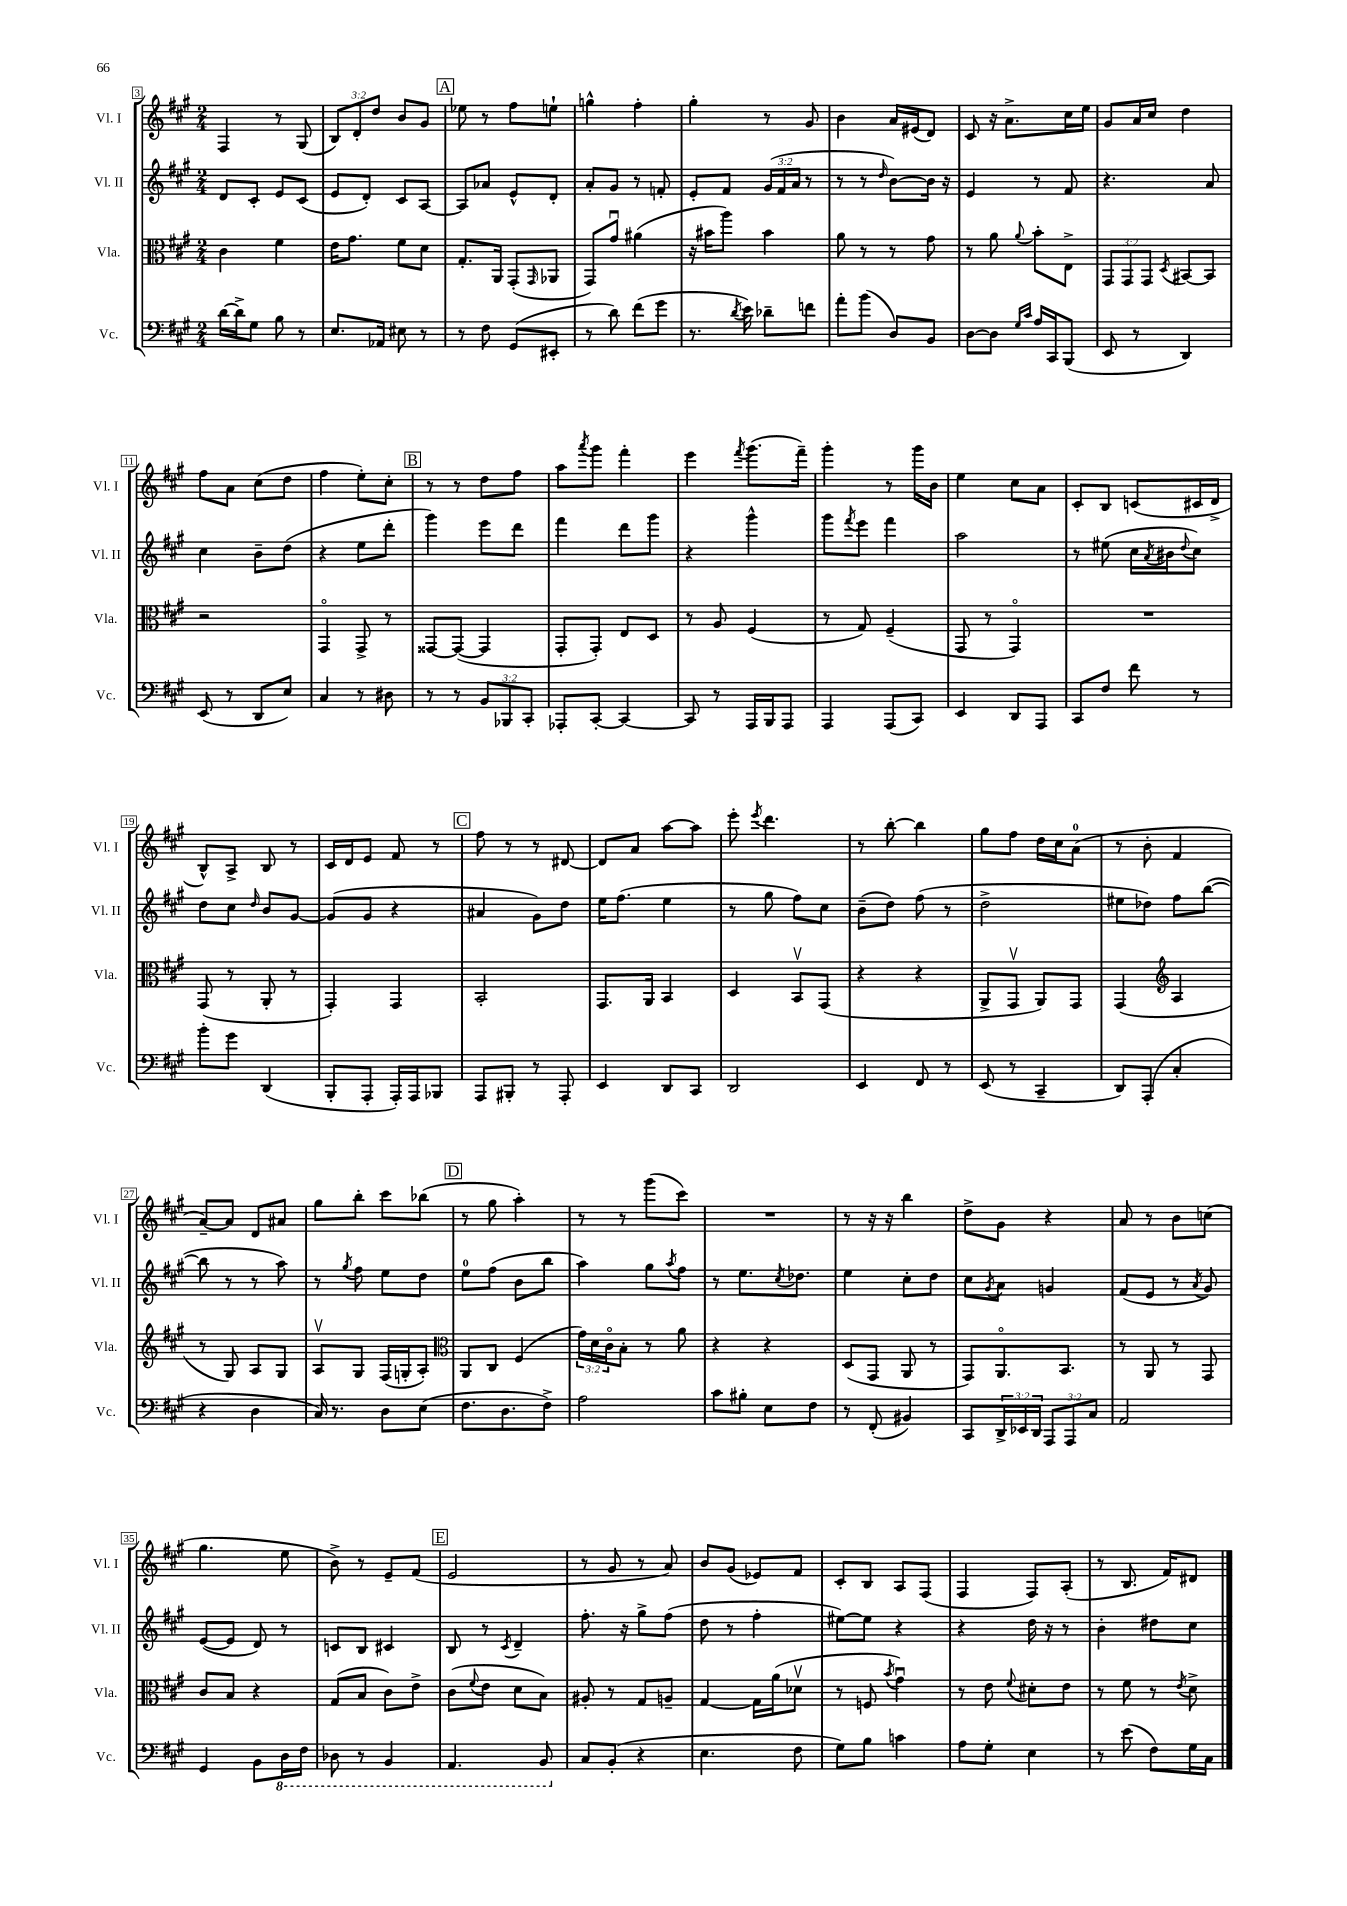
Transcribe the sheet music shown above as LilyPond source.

<<
\new StaffGroup <<
\new Staff = "s0" \with { instrumentName = "Vl. I" shortInstrumentName = "Vl. I" } {
    \clef treble \key a \major \numericTimeSignature \time 2/4 \override Staff.TupletNumber.text = #tuplet-number::calc-fraction-text
    fis4 r8 gis8( |
    \tuplet 3/2 { b8) d'8-. d''8 } b'8 gis'8 |
    \mark \markup { \box "A" } ees''8 r8 fis''8 e''8-! |
    g''4-^ fis''4-. |
    gis''4-. r8 gis'8 |
    b'4 a'16 eis'16( d'8) |
    cis'8 r16 a'8.-> cis''16 e''16 |
    gis'8 a'16 cis''16 d''4 |
    fis''8 a'8 cis''8( d''8 |
    fis''4 e''8-.) cis''8-. |
    \mark \markup { \box "B" } r8 r8 d''8 fis''8 |
    a''8 \acciaccatura { a'''8 } gis'''8 fis'''4-. |
    e'''4 \acciaccatura { fis'''8 } gis'''8.( fis'''16--) |
    gis'''4-. r8 gis'''16 b'16 |
    e''4 cis''8 a'8 |
    cis'8-. b8 c'8( cis'16 d'16-> |
    b8-^) a8-> b8 r8 |
    cis'16 d'16 e'8 fis'8 r8 |
    \mark \markup { \box "C" } fis''8 r8 r8 dis'8~ |
    dis'8 a'8 a''8~ a''8 |
    e'''8-. \acciaccatura { e'''8 } d'''4. |
    r8 b''8~-. b''4 |
    gis''8 fis''8 d''16 cis''16 a'8-0( |
    r8 b'8-. fis'4 |
    a'8~--) a'8 d'8 ais'8 |
    gis''8 b''8-. cis'''8 bes''8( |
    \mark \markup { \box "D" } r8 gis''8 a''4-.) |
    r8 r8 gis'''8( cis'''8) |
    R2 |
    r8 r16 r16 b''4 |
    d''8-> gis'8 r4 |
    a'8 r8 b'8 c''8( |
    gis''4. e''8 |
    b'8->) r8 e'8-- fis'8( |
    \mark \markup { \box "E" } e'2 |
    r8 gis'8 r8 a'8) |
    b'8 gis'8( ees'8) fis'8 |
    cis'8-. b8 a8 fis8( |
    fis4 fis8) a8-.( |
    r8 b8. fis'16) dis'8 \bar "|." |
}
\new Staff = "s1" \with { instrumentName = "Vl. II" shortInstrumentName = "Vl. II" } {
    \clef treble \key a \major \numericTimeSignature \time 2/4 \override Staff.TupletNumber.text = #tuplet-number::calc-fraction-text
    d'8 cis'8-. e'8 cis'8( |
    e'8 d'8-.) cis'8 a8~ |
    \mark \markup { \box "A" } a8 aes'8 e'8-^ d'8-. |
    a'8-. gis'8 r8 f'8-. |
    e'8-. fis'8 \tuplet 3/2 { gis'16( fis'16 a'16 } r8 |
    r8 r8 \grace { d''16 } b'8~) b'16 r16 |
    e'4 r8 fis'8 |
    r4. a'8 |
    cis''4 b'8-- d''8( |
    r4 e''8 d'''8-. |
    \mark \markup { \box "B" } gis'''4) e'''8 d'''8 |
    fis'''4 d'''8 gis'''8 |
    r4 gis'''4-^ |
    gis'''8 \acciaccatura { fis'''8 } e'''8 fis'''4 |
    a''2 |
    r8 eis''8( cis''16 \acciaccatura { a'8 } bis'16 \appoggiatura { d''8 } cis''8) |
    d''8 cis''8 \grace { d''16 } b'8 gis'8~ |
    gis'8( gis'8 r4 |
    \mark \markup { \box "C" } ais'4 gis'8) d''8 |
    e''16 fis''8.( e''4 |
    r8 gis''8 fis''8) cis''8 |
    b'8--( d''8) fis''8( r8 |
    d''2-> |
    eis''8 des''8) fis''8 b''8~( |
    b''8 r8 r8 a''8) |
    r8 \acciaccatura { gis''8 } fis''8 e''8 d''8 |
    \mark \markup { \box "D" } e''8-0 fis''8( b'8 b''8 |
    a''4) gis''8 \acciaccatura { a''8 } fis''8 |
    r8 e''8. \acciaccatura { cis''8 } des''8. |
    e''4 cis''8-. d''8 |
    cis''8 \acciaccatura { gis'8 } a'8 g'4 |
    fis'8( e'8 r8 \acciaccatura { a'8 } gis'8) |
    e'8~( e'8 d'8) r8 |
    c'8 b8 cis'4 |
    \mark \markup { \box "E" } b8 r8 \acciaccatura { cis'8 } d'4-- |
    fis''8.-. r16 gis''8-> fis''8( |
    d''8 r8 fis''4-. |
    eis''8~) eis''8 r4 |
    r4 d''16 r16 r8 |
    b'4-. dis''8 cis''8 \bar "|." |
}
\new Staff = "s2" \with { instrumentName = "Vla." shortInstrumentName = "Vla." } {
    \clef alto \key a \major \numericTimeSignature \time 2/4 \override Staff.TupletNumber.text = #tuplet-number::calc-fraction-text
    cis'4 fis'4 |
    e'16 gis'8. fis'8 d'8 |
    \mark \markup { \box "A" } gis8.-. a,16 gis,8-.( \grace { gis,16 } aes,8 |
    gis,8) gis'8\downbow ais'4( |
    r16 bis'16 a''8) bis'4 |
    a'8 r8 r8 gis'8 |
    r8 a'8 \appoggiatura { a'8 } b'8-. e8-> |
    \tuplet 3/2 { gis,8 gis,8 gis,8 } \acciaccatura { d8 } bis,8~ bis,8 |
    r2 |
    gis,4\flageolet gis,8-> r8 |
    \mark \markup { \box "B" } gisis,8~ gisis,8~( gisis,4 |
    gis,8-. gis,8-.) e8 d8 |
    r8 a8 fis4( |
    r8 gis8) fis4--( |
    gis,8 r8 gis,4\flageolet) |
    R2 |
    gis,8( r8 a,8-. r8 |
    gis,4-.) gis,4 |
    \mark \markup { \box "C" } b,2-. |
    gis,8. a,16 b,4 |
    d4 b,8\upbow gis,8( |
    r4 r4 |
    a,8-> gis,8\upbow a,8) gis,8 |
    gis,4( \clef treble a4 |
    r8 gis8) a8 gis8 |
    a8\upbow gis8 fis16( g16-. a8-.) |
    \mark \markup { \box "D" } \clef alto a,8 cis8 fis4( |
    \tuplet 3/2 { gis'16) d'16 cis'16\flageolet } b8-. r8 a'8 |
    r4 r4 |
    d8( gis,8 a,8 r8 |
    gis,8) a,8.\flageolet b,8. |
    r8 a,8 r8 gis,8 |
    cis'8 b8 r4 |
    gis8( b8 cis'8) e'8-> |
    \mark \markup { \box "E" } cis'8( \appoggiatura { fis'8 } e'8 d'8 b8) |
    ais8-. r8 gis8 a8-- |
    gis4~ gis16 a'16( des'8\upbow |
    r8 f8 \acciaccatura { b'8 } gis'4\downbow) |
    r8 e'8 \appoggiatura { fis'8 } dis'8-. e'8 |
    r8 fis'8 r8 \acciaccatura { e'8 } d'8-> \bar "|." |
}
\new Staff = "s3" \with { instrumentName = "Vc." shortInstrumentName = "Vc." } {
    \clef bass \key a \major \numericTimeSignature \time 2/4 \override Staff.TupletNumber.text = #tuplet-number::calc-fraction-text
    d'16~ d'16-> gis8 b8 r8 |
    e8. aes,16 eis8 r8 |
    \mark \markup { \box "A" } r8 fis8 gis,8( eis,8-. |
    r8 d'8) fis'8( gis'8 |
    r8. \acciaccatura { d'8 } e'16) des'8-- f'8 |
    a'8-. b'8( d8) b,8 |
    d8~ d8 \grace { gis16 cis'16 } a16 cis,16 b,,8( |
    e,8 r8 d,4) |
    e,8( r8 d,8 e8) |
    cis4 r8 dis8 |
    \mark \markup { \box "B" } r8 r8 \tuplet 3/2 { b,8 bes,,8 cis,8-. } |
    aes,,8-. cis,8~-. cis,4~ |
    cis,8 r8 a,,16 b,,16 a,,8 |
    a,,4 a,,8( cis,8) |
    e,4 d,8 a,,8 |
    cis,8 fis8 fis'8 r8 |
    b'8-. gis'8 d,4( |
    b,,8-. a,,8-. a,,16-.) a,,16 bes,,8 |
    \mark \markup { \box "C" } a,,8 bis,,8-. r8 a,,8-. |
    e,4 d,8 cis,8 |
    d,2 |
    e,4 fis,8 r8 |
    e,8( r8 cis,4-- |
    d,8) a,,8-.( cis4-. |
    r4 d4 |
    cis16) r8. d8 e8( |
    \mark \markup { \box "D" } fis8. d8. fis8->) |
    a2 |
    cis'8 bis8-. e8 fis8 |
    r8 fis,8-.( bis,4) |
    cis,8 \tuplet 3/2 { d,16-> ees,16 d,16 } \tuplet 3/2 { a,,8 a,,8 cis8 } |
    a,2 |
    gis,4 b,8 \ottava #-1 d,16 fis,16 |
    des,8 r8 b,,4 |
    \mark \markup { \box "E" } a,,4. b,,8 \ottava #0 |
    cis8 b,8-.( r4 |
    e4. fis8 |
    gis8) b8 c'4 |
    a8 gis8-. e4 |
    r8 e'8( fis8) gis16 cis16 \bar "|." |
}
>>
>>
\layout { \context { \Score currentBarNumber = #3 \override BarNumber.stencil = #(make-stencil-boxer 0.1 0.3 ly:text-interface::print) } }
